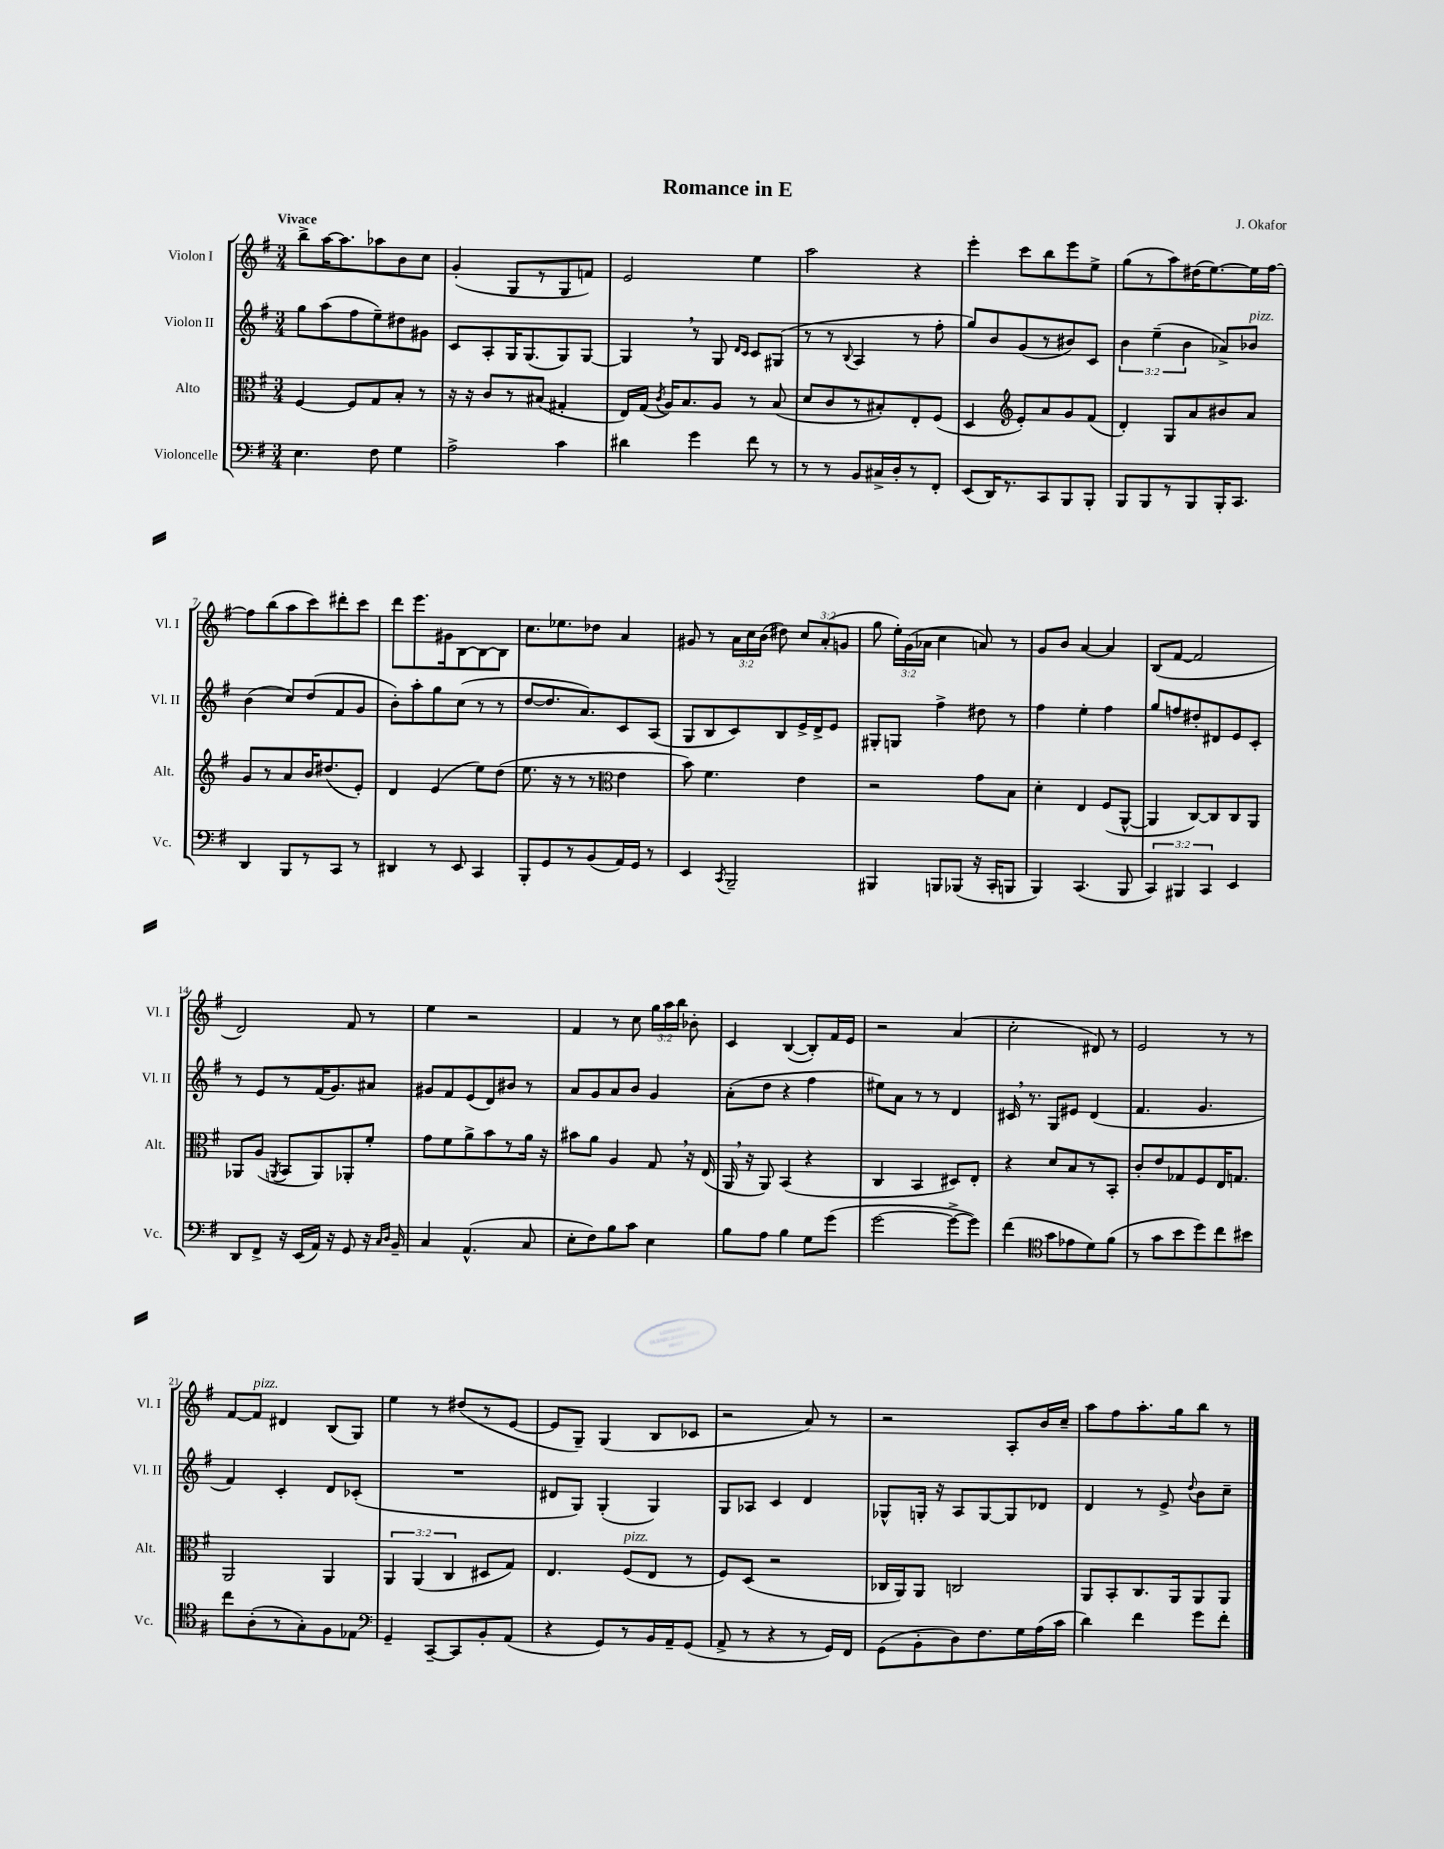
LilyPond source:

\header { title = "Romance in E" composer = "J. Okafor" }
<<
\new StaffGroup <<
\new Staff = "s0" \with { instrumentName = "Violon I" shortInstrumentName = "Vl. I" } {
    \clef treble \key g \major \numericTimeSignature \time 3/4 \override Staff.TupletNumber.text = #tuplet-number::calc-fraction-text \tempo "Vivace"
    \autoBeamOff b''8[-> a''16~ a''8. aes''8 b'8 c''8] |
    g'4-.( g8[ r8 g8 f'8]) |
    e'2 e''4 |
    a''2 r4 |
    e'''4-. c'''8[ b''8 e'''8 e''8]-> |
    g''8[( r8 a''8) dis''16( e''8.~) e''16 fis''16]~ |
    fis''8[ b''8( a''8 c'''8) dis'''8-. c'''8] |
    d'''8[ e'''8. gis'16 b8~ b8~ b8] |
    c''8.[ ees''8. des''8] a'4 |
    gis'8 r8 \tuplet 3/2 { a'16[ c''16 b'16]( } dis''8) \tuplet 3/2 { c''8[ a'8-.( g'8] } |
    g''8 \tuplet 3/2 { e''16[-.) g'16( aes'16] } c''4 a'8) r8 |
    g'8[ b'8] a'4~ a'4 |
    b8[( fis'8]~ fis'2 |
    d'2) fis'8 r8 |
    e''4 r2 |
    fis'4 r8 c''8 \tuplet 3/2 { g''16[ a''16 b''16] } bes'8-. |
    c'4 b4~( b8[-.) fis'16 e'16] |
    r2 a'4( |
    c''2-. dis'8) r8 |
    e'2 r8 r8 |
    fis'8[~ fis'8]^\markup { \italic "pizz." } dis'4 b8[( g8]) |
    e''4 r8 dis''8[( r8 e'8]~ |
    e'8[ g8]--) g4( b8[ ces'8] |
    r2 a'8) r8 |
    r2 a8[-. b'16 c''16]-- |
    a''8[ fis''8 a''8.-. g''16 b''8] r8 \bar "|." |
}
\new Staff = "s1" \with { instrumentName = "Violon II" shortInstrumentName = "Vl. II" } {
    \clef treble \key g \major \numericTimeSignature \time 3/4 \override Staff.TupletNumber.text = #tuplet-number::calc-fraction-text
    \autoBeamOff g''8[ a''8( fis''8 e''8--) dis''8 gis'8] |
    c'8[ a8-. g16 g8.( g8) g8]~ |
    g4 \breathe r8 g8 \grace { d'16[ c'16] } c'8[ gis8]( |
    r8 r8 \appoggiatura { b8 } a4 r8 fis''8-. |
    g''8[) b'8 g'8( r8 bis'8) c'8] |
    \tuplet 3/2 { b'4 e''4--( b'4 } aes'8[->) bes'8]^\markup { \italic "pizz." } |
    b'4( c''8[) d''8( fis'8 g'8] |
    b'8[-.) a''8-. g''8 c''8]( r8 r8 |
    d''8[~ d''8. a'8.) c'8 a8]( |
    g8[ b8 c'8) b8 e'16-> d'16-> e'8] |
    gis8[-. g8] fis''4-> dis''8 r8 |
    fis''4 e''4-. fis''4 |
    g''8[ f''8 dis''8-. dis'8 e'8 c'8]-. |
    r8 e'8[ r8 fis'16( g'8.) ais'8] |
    gis'8[ fis'8 e'8( d'8) bis'8] r8 |
    a'8[ g'8 a'8 b'8] g'4 |
    a'8[-.( d''8] r4 fis''4 |
    eis''8[) a'8] r8 r8 d'4 |
    cis'16 \breathe r8. g8[ eis'8] d'4( |
    fis'4. g'4. |
    fis'4) c'4-. d'8[ ces'8]-.( |
    R2. |
    dis'8[ g8]) g4-.( g4) |
    g8[ aes8] c'4 d'4 |
    ges8[-^ g16]-. r16 a8[ g8~ g8 des'8] |
    d'4 r8 e'8-> \appoggiatura { d''8 } b'8[ c''8]-- \bar "|." |
}
\new Staff = "s2" \with { instrumentName = "Alto" shortInstrumentName = "Alt." } {
    \clef alto \key g \major \numericTimeSignature \time 3/4 \override Staff.TupletNumber.text = #tuplet-number::calc-fraction-text
    \autoBeamOff fis4~ fis8[ g8 b8]-. r8 |
    r16 r16 c'8[ r8 bis8]( gis4-. |
    e16[) g16]( \acciaccatura { c'8 } a16[) b8. a8] r8 b8( |
    d'8[ c'8 r8 bis8-.) e8-. fis8]( |
    d4 \clef treble e'8[-.) a'8 g'8 fis'8]( |
    d'4-.) g8[ a'8 bis'8 a'8] |
    g'8[ r8 a'8 b'16 dis''8.( e'8]-.) |
    d'4 e'4( e''8[) d''8]( |
    e''8. r16 r8 r8 \clef alto e'4 |
    b'8) fis'4. e'4 |
    r2 g'8[ b8] |
    d'4-. e4 fis8[( a,8]~-^ |
    a,4 c8[~) c8 c8 a,8] |
    aes,8[ a8]( \acciaccatura { a,8 } b,8[ a,8) aes,8-. fis'8]-. |
    g'8[ fis'8 a'8-> b'8 r8 a'16] r16 |
    bis'8[ a'8] a4 g8 \breathe r16 e16( |
    a,16 \breathe r16 a,8) b,4( r4 |
    c4 b,4 dis8[) e8]-. |
    r4 d'8[ b8 r8 b,8]-. |
    c'8[-. e'8 ges8 fis8 e16 g8.] |
    a,2 a,4 |
    \tuplet 3/2 { a,4 a,4( c4 } dis8[ g8]) |
    e4. fis8[^\markup { \italic "pizz." }( e8] r8 |
    fis8[) d8]( r2 |
    ces16[ a,16) a,8] c2 |
    a,8[ b,8-. c8. a,16 a,8 a,8] \bar "|." |
}
\new Staff = "s3" \with { instrumentName = "Violoncelle" shortInstrumentName = "Vc." } {
    \clef bass \key g \major \numericTimeSignature \time 3/4 \override Staff.TupletNumber.text = #tuplet-number::calc-fraction-text
    \autoBeamOff e4. fis8 g4 |
    a2-> c'4 |
    dis'4 g'4 fis'8 r8 |
    r8 r8 b,8[ cis16-> d16-. r8 fis,8]-. |
    e,8[( d,16) r8. c,8 b,,8 b,,8]-. |
    b,,8[ b,,8 r8 b,,8 b,,16-. c,8.] |
    d,4 b,,8[ r8 c,8] r8 |
    dis,4 r8 e,8 c,4 |
    b,,8[-. g,8 r8 b,8( a,16) g,16] r8 |
    e,4 \acciaccatura { c,8 } b,,2-- |
    bis,,4 b,,8[ bes,,8]( r16 c,16[-. b,,8] |
    b,,4) c,4.( b,,8 |
    \tuplet 3/2 { c,4) bis,,4 c,4 } e,4 |
    d,8[ fis,8]-> r16 e,16[( a,16]) r16 g,8 r16 \grace { c16[ d16] } b,16-- |
    c4 a,4.-^( c8 |
    e8[-. fis8) b8 c'8] e4 |
    b8[ a8] b4 g8[ g'8]( |
    g'2~ g'8[~-> g'8]) |
    fis'4( \clef tenor g'8[ ees'8 d'8) fis'8]( |
    r8 g'8[ b'8 d''8) c''8 bis'8] |
    c''8[ a8-.( r8 g8-.) fis8 ees8] |
    \clef bass g,4-- c,8[~-- c,8 b,8-. a,8]( |
    r4 g,8[) r8 b,16 a,16-- g,8]( |
    a,8-> r8 r4 r8 g,16[) fis,16] |
    g,8[( b,8-. d8) fis8. g16 a16( c'16] |
    d'4) fis'4 g'8[ fis'8]-. \bar "|." |
}
>>
>>
